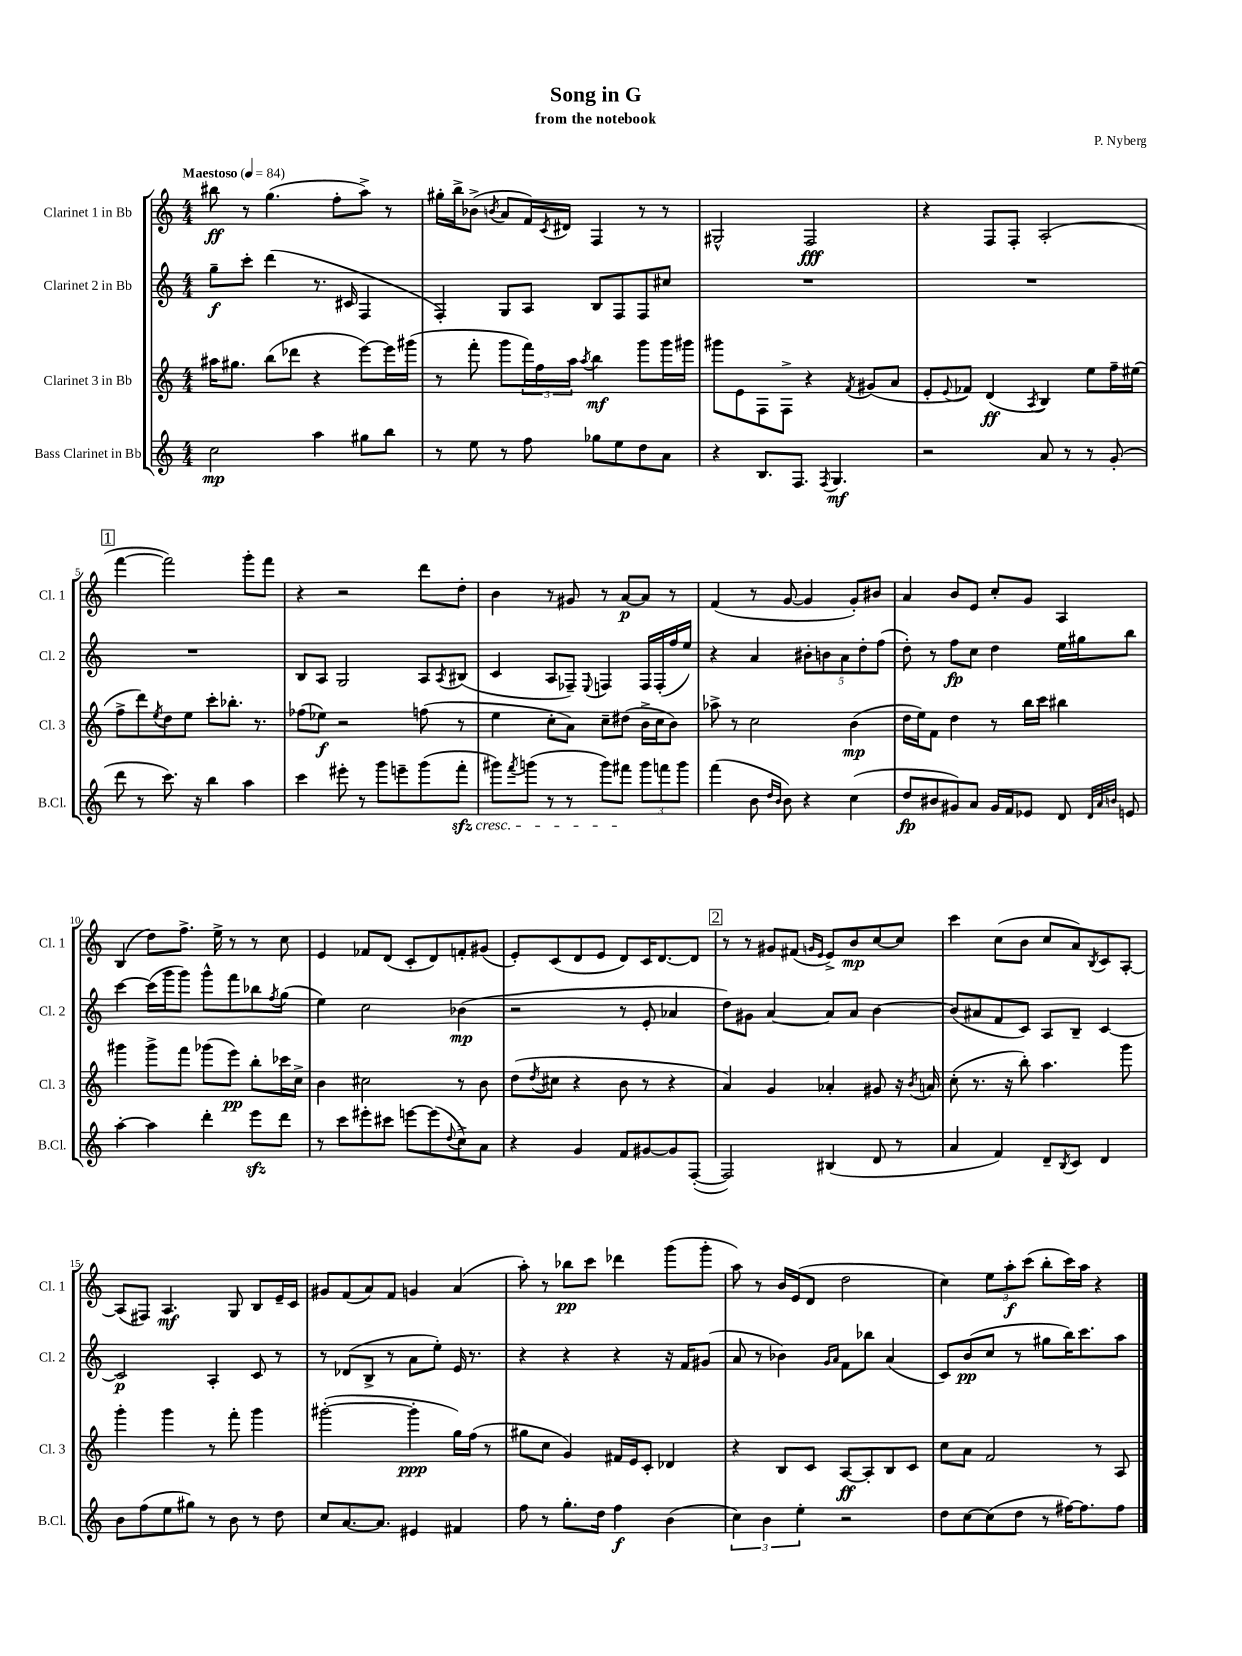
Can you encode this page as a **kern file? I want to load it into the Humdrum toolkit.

**kern	**kern	**kern	**kern
*staff4	*staff3	*staff2	*staff1
*clefG2	*clefG2	*clefG2	*clefG2
*k[]	*k[]	*k[]	*k[]
*M4/4	*M4/4	*M4/4	*M4/4
*MM84	*MM84	*MM84	*MM84
2cc\	16aa#\LK	8gg~\L	8bb#\
.	8.gg#\J	.	.
.	.	8ccc'\J	8r
.	(8bb\L	(4ddd\	(4.gg\
.	8ddd-\J	.	.
4aa\	4r	8.r	.
.	.	.	8ff'\L
.	.	16c#/	.
8gg#\L	[8eee\L)	4F/	8aa^\J)
8bb\J	16eee\]L	.	8r
.	(16ggg#\JJ	.	.
=	=	=	=
8r	8r	4F'/)	16gg#'\LL
.	.	.	16bb^\J
8ee\	8fff'\	.	(8b-^\J
.	.	.	8qb/
8r	8ggg\L	8G/L	8a/L
8ff\	24fff\L)	8A/J	16f/L)
.	24ff\	.	.
.	.	.	8qc/
.	.	.	16d#/JJ
.	24aa\JJ	.	.
.	8qaa/	.	.
8gg-\L	4bb\	8B/L	4F/
8ee\	.	8F/	.
8dd\	8ggg\L	8F/	8r
8a\J	16ggg\L	8cc#/J	8r
.	16ggg#\JJ	.	.
=	=	=	=
4r	8ggg#\L	1r	2G#^^/
.	8e\	.	.
8.B/L	8F\	.	.
.	8F^\J	.	.
8.F/J	.	.	.
.	4r	.	2F/
8qF/	.	.	.
4.G/	.	.	.
.	8qf/	.	.
.	(8g#/L	.	.
.	8a/J	.	.
=	=	=	=
2r	8e'/L	1r	4r
.	8qqe/	.	.
.	8f-/J)	.	.
.	(4d/	.	8F/L
.	.	.	8F'/J
.	8qA/	.	.
8a/	4B/)	.	(2A'/
8r	.	.	.
8r	8ee\L	.	.
(8g'/	16ff~\L	.	.
.	(16ee#\JJ	.	.
=	=	=	=
8ddd\	8ff^\L	1r	[4fff\
8r	8ddd\)	.	.
.	8qee/	.	.
8.ccc\)	8dd\	.	2fff\])
.	8ee\J	.	.
16r	.	.	.
4bb\	8ccc'\L	.	.
.	8.bb-'\J	.	.
4aa\	.	.	8ggg'\L
.	8.r	.	.
.	.	.	8fff\J
=	=	=	=
4ccc\	(8ff-\L	8B/L	4r
.	8ee-\J)	8A/J	.
8eee#'\	2r	2G/	2r
8r	.	.	.
8ggg\L	.	.	.
8eee~\	.	.	.
(8ggg\	(8ff\	8A/L	8ddd\L
.	.	8qA/	.
8fff'\J	8r	(8B#/J	8dd'\J
=	=	=	=
8ggg#\L)	4ee\	4c/	4b\
8qfff/	.	.	.
(8ggg\J	.	.	.
8r	8cc'\L	8A/L	8r
8r	8a\J)	8F-~/J)	8g#/
.	.	8qqE/	.
8ggg\L)	8cc~\L	4F/	8r
8fff#\J	(8dd#\J	.	[8a/L
12ggg\L	16b^\LL	16F/LL	8a/]J
.	16cc\J	(16F'/	.
12fff\	.	.	.
.	8b\J)	16ff/	8r
12ggg\J	.	.	.
.	.	16ee/JJ)	.
=	=	=	=
(4fff\	8aa-^\	4r	(4f/
.	8r	.	.
8b\	2cc\	4a/	8r
16qqdd/LL	.	.	.
16qqb/JJ	.	.	.
8b\)	.	.	[8g/
4r	.	10b#'\L	4g/]
.	.	10b\	.
.	.	10a\	.
(4cc\	(4b\	.	8g'/L)
.	.	10dd'\	.
.	.	.	8b#/J
.	.	(10ff\J	.
=	=	=	=
8dd/L	16dd\LL	8dd'\)	4a/
.	16ee\J)	.	.
8b#/	8f\J	8r	.
8g#/)	4dd\	8ff\L	8b/L
8a/J	.	8cc\J	8e/J
16g#/LL	8r	4dd\	8cc'/L
16f/J	.	.	.
8e-/J	16bb\LL	.	8g/J
.	16ccc\JJ	.	.
8d/	4bb#\	16ee\LL	4A/
.	.	16gg#\J	.
32qqd/LLL	.	.	.
32qqa/	.	.	.
32qqb/JJJ	.	.	.
8e/	.	8bb\J	.
=	=	=	=
[4aa'\	4ggg#\	[4ccc\	(4B/
4aa\]	8ggg#^\L	(16ccc\]LL	8dd\L)
.	.	16ggg\J	.
.	8fff\J	8ggg\J)	8.ff^\J
4ddd'\	(8ggg-\L	8ggg^^\L	.
.	.	.	16ee^\
.	8eee\J)	8fff\	8r
8eee\L	8bb'\L	8bb-\	8r
.	.	8qff/	.
8ddd\J	16ccc-\L	(8gg\J	8cc\
.	16cc^\JJ	.	.
=	=	=	=
8r	4b\	4ee\)	4e/
8ccc\L	.	.	.
8eee#'\	2cc#\	2cc\	8f-/L
8ccc#\J	.	.	(8d/J
[8eee\L	.	.	8c'/L
(8eee\]	.	.	8d/)
8qqdd/	.	.	.
8cc^\)	8r	(4b-\	8f'/
8a\J	8b\	.	(8g#/J
=	=	=	=
4r	(8dd\L	2r	8e'/L)
.	8qdd/	.	.
.	8cc#\J	.	(8c/
4g/	4r	.	8d/
.	.	.	8e/J
8f/L	8b\	8r	8d/L)
[8g#/	8r	8e'/	16c/K
.	.	.	[8.d/
8g#/]	4r	4a-/	.
([8F'/J	.	.	8d/]J
=	=	=	=
2F/])	4a/)	8dd\L)	8r
.	.	8g#\J	8r
.	4g/	[4a/	8g#/L
.	.	.	(8f#/J
.	.	.	16qqg/LL
.	.	.	16qqe/JJ
(4B#/	4a-'/	8a/]L	8e^/L)
.	.	8a/J	8b/
8d/	8g#/	[4b\	[8cc/
8r	16r	.	8cc/]J
.	8qb/	.	.
.	16a/	.	.
=	=	=	=
4a/	(8cc'\	(8b/]L	4ccc\
.	8.r	8a#/	.
4f/)	.	8f/	(8cc\L
.	16r	.	.
.	8bb'\)	8c/J)	8b\J
8d~/L	4.aa\	8A/L	8cc/L
8qB/	.	.	.
8c/J	.	8B~/J	8a/)
.	.	.	8qB/
4d/	.	[4c/	8c/
.	8ggg\	.	[8A'/J
=	=	=	=
8b\L	4ggg'\	2c/]	(8A/]L
(8ff\	.	.	8F#/J)
8ee\	4ggg\	.	4.A/
8gg#\J)	.	.	.
8r	8r	4A'/	.
8b\	8fff'\	.	8G/
8r	4ggg\	8c/	8B/L
8dd\	.	8r	16e~/L
.	.	.	16c/JJ
=	=	=	=
8cc/L	([2ggg#'\	8r	8g#/L
[8.a/	.	(8d-/L	(8f/
.	.	8B^/J	8a/)
8.a/]J	.	.	.
.	.	8r	8f/J
4e#/	4ggg#'\]	8a\L	4g/
.	.	8ee'\J)	.
4f#/	16gg\LL)	16e/	(4a/
.	(16ff\JJ	8.r	.
.	8r	.	.
=	=	=	=
8ff\	8gg#\L	4r	8aa'\)
8r	8cc\J	.	8r
8.gg'\L	4g/)	4r	8bb-\L
.	.	.	8ccc\J
16dd\Jk	.	.	.
4ff\	16f#/LL	4r	4ddd-\
.	16e/J	.	.
.	8c'/J	.	.
(4b\	4d-/	16r	(8ggg\L
.	.	16f/LK	.
.	.	(8g#/J	8ggg'\J
=	=	=	=
6cc\)	4r	8a/	8aa\)
.	.	8r	8r
6b\	.	.	.
.	8B/L	4b-\)	16b/LL
.	.	.	(16e/J
6ee'\	.	.	.
.	8c/J	.	8d/J
.	.	16qqg/LL	.
.	.	16qqa/JJ	.
2r	[8A/L	8f\L	2dd\
.	8A'/]	8bb-\J	.
.	8B/	(4a/	.
.	8c/J	.	.
=	=	=	=
8dd\L	8cc\L	8c/L)	4cc\)
[8cc\	8a\J	(8b/	.
(8cc\]	2f/	8cc/J	12ee\L
.	.	.	12aa'\
8dd\J	.	8r	.
.	.	.	(12ccc\J
8r	.	8gg#\L	8bb'\L
[16ff#\LK)	.	16bb\K)	16ccc\L)
8.ff#\]	.	8.ccc\	16aa\JJ
.	8r	.	4r
8ff#\J	8A/	8aa\J	.
==	==	==	==
*-	*-	*-	*-
